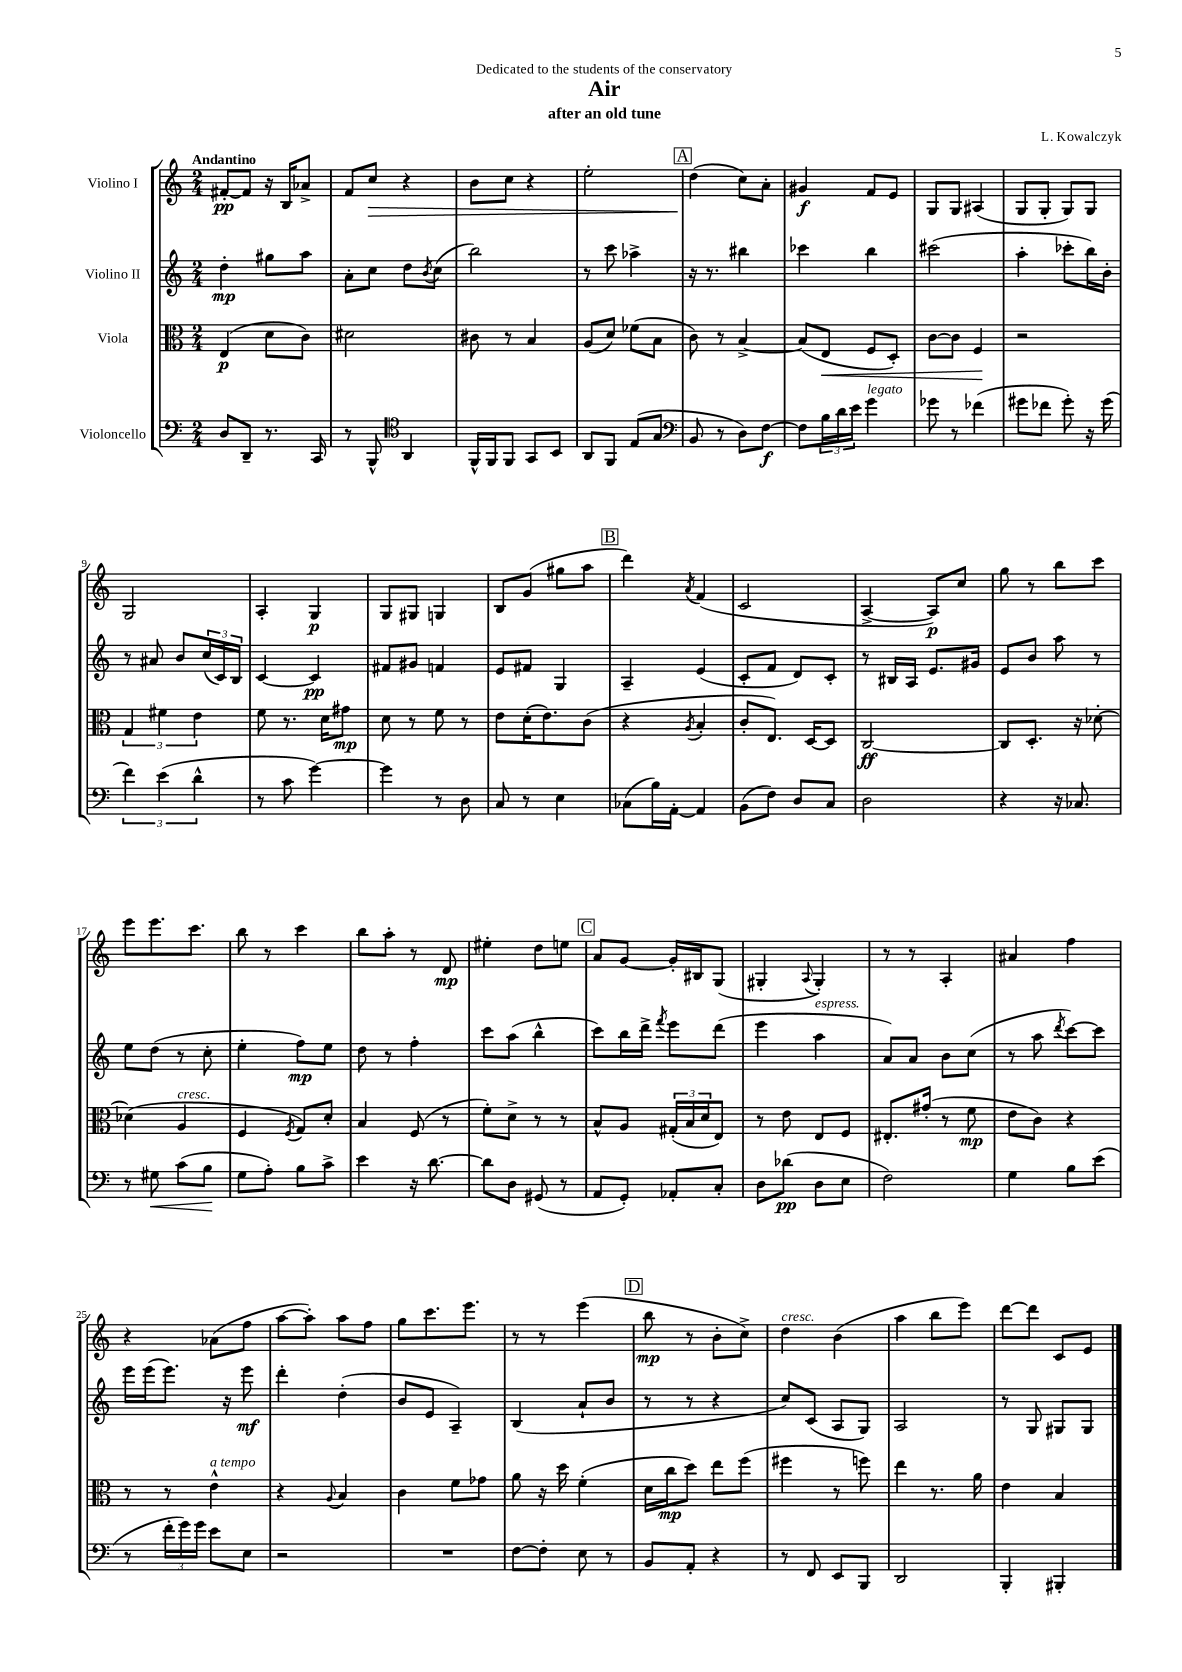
\header { title = "Air" composer = "L. Kowalczyk" subtitle = "after an old tune" dedication = "Dedicated to the students of the conservatory" }
<<
\new StaffGroup <<
\new Staff = "s0" \with { instrumentName = "Violino I" } {
    \clef treble \key c \major \numericTimeSignature \time 2/4 \tempo "Andantino"
    fis'8~-.\pp fis'8 r16 b16 aes'8-> |
    f'8 c''8\> r4 |
    b'8 c''8 r4 |
    e''2-. |
    \mark \markup { \box "A" } d''4\!( c''8) a'8-. |
    gis'4\f f'8 e'8 |
    g8 g8 ais4( |
    g8 g8-. g8) g8 |
    g2 |
    a4-. g4\p |
    g8 gis8 g4 |
    b8 g'8( gis''8 a''8 |
    \mark \markup { \box "B" } d'''4) \acciaccatura { a'8 } f'4( |
    c'2 |
    a4~-> a8\p) c''8 |
    g''8 r8 b''8 c'''8 |
    e'''8 e'''8. c'''8. |
    b''8 r8 c'''4 |
    b''8 a''8-. r8 d'8\mp |
    eis''4-. d''8 e''8 |
    \mark \markup { \box "C" } a'8 g'8~ g'16-. bis16 g8( |
    gis4-. \appoggiatura { a8 } gis4-.) |
    r8 r8 a4-. |
    ais'4 f''4 |
    r4 aes'8( f''8 |
    a''8~ a''8-.) a''8 f''8 |
    g''8 c'''8. e'''8. |
    r8 r8 e'''4( |
    \mark \markup { \box "D" } b''8\mp r8 b'8-. c''8->) |
    d''4^\markup { \italic "cresc." } b'4( |
    a''4 b''8 e'''8) |
    d'''8~ d'''8 c'8 e'8 \bar "|." |
}
\new Staff = "s1" \with { instrumentName = "Violino II" } {
    \clef treble \key c \major \numericTimeSignature \time 2/4
    d''4-.\mp gis''8 a''8 |
    a'8-. c''8 d''8 \acciaccatura { b'8 } c''8( |
    b''2) |
    r8 c'''8 aes''4-> |
    \mark \markup { \box "A" } r16 r8. bis''4 |
    ces'''4 b''4 |
    cis'''2( |
    a''4-. ces'''8-. b''16) b'16-. |
    r8 ais'8 b'8 \tuplet 3/2 { c''16( c'16) b16 } |
    c'4~ c'4\pp |
    fis'8 gis'8 f'4 |
    e'8 fis'8 g4 |
    \mark \markup { \box "B" } a4-- e'4( |
    c'8-. f'8 d'8) c'8-. |
    r8 bis16 a16 e'8. gis'16 |
    e'8 b'8 a''8 r8 |
    e''8 d''8( r8 c''8-. |
    e''4-. f''8\mp) e''8 |
    d''8 r8 f''4-. |
    c'''8 a''8( b''4-^ |
    \mark \markup { \box "C" } c'''8) b''16 d'''16-> \acciaccatura { f'''8 } e'''8 d'''8( |
    e'''4 a''4^\markup { \italic "espress." } |
    a'8) a'8 b'8 c''8( |
    r8 a''8 \acciaccatura { d'''8 } c'''8~) c'''8 |
    e'''16 e'''16( e'''8.) r16 e'''8\mf |
    d'''4-. d''4-.( |
    b'8 e'8 a4--) |
    b4( a'8-! b'8 |
    \mark \markup { \box "D" } r8 r8 r4 |
    c''8) c'8( a8 g8) |
    a2 |
    r8 g8 gis8 gis8 \bar "|." |
}
\new Staff = "s2" \with { instrumentName = "Viola" } {
    \clef alto \key c \major \numericTimeSignature \time 2/4
    e4\p( d'8 c'8) |
    dis'2 |
    cis'8 r8 b4 |
    a8( d'8) fes'8( b8 |
    \mark \markup { \box "A" } c'8) r8 b4~-> |
    b8( e8\< f8 d8-.) |
    c'8~ c'8 f4\! |
    r2 |
    \tuplet 3/2 { g4 fis'4 e'4 } |
    f'8 r8. d'16 gis'8\mp |
    d'8 r8 f'8 r8 |
    e'8 d'16-.( e'8.) c'8( |
    \mark \markup { \box "B" } r4 \acciaccatura { a8 } b4-. |
    c'8-. e8.) d16~ d8 |
    c2~\ff |
    c8 d8.-. r16 des'8~-. |
    des'4( a4^\markup { \italic "cresc." } |
    f4 \acciaccatura { f8 } g8) d'8-. |
    b4 f8( r8 |
    f'8-.) d'8-> r8 r8 |
    \mark \markup { \box "C" } b8-^ a8 \tuplet 3/2 { gis16-.( b16 d'16 } e8) |
    r8 e'8 e8 f8 |
    eis8.-. gis'16-.( r8 f'8\mp |
    e'8 c'8) r4 |
    r8 r8 e'4-^^\markup { \italic "a tempo" } |
    r4 \appoggiatura { a8 } b4 |
    c'4 f'8 ges'8 |
    a'8 r16 d''16 f'4-.( |
    \mark \markup { \box "D" } d'16 c''16\mp d''8) e''8 f''8( |
    fis''4 r8 f''8) |
    e''4 r8. a'16 |
    e'4 b4 \bar "|." |
}
\new Staff = "s3" \with { instrumentName = "Violoncello" } {
    \clef bass \key c \major \numericTimeSignature \time 2/4
    d8 d,8-- r8. c,16 |
    r8 b,,8-^ \clef tenor a,4 |
    f,16-^ f,16 f,8 g,8 b,8 |
    a,8 f,8 e8( g8 |
    \mark \markup { \box "A" } \clef bass b,8 r8 d8) f8~\f |
    f8 \tuplet 3/2 { b16 d'16 e'16 } g'4^\markup { \italic "legato" } |
    ges'8 r8 fes'4( |
    gis'8 fes'8 gis'8-.) r16 gis'16( |
    \tuplet 3/2 { f'4) e'4( d'4-^ } |
    r8 c'8 g'4~) |
    g'4 r8 d8 |
    c8 r8 e4 |
    \mark \markup { \box "B" } ces8( b16) a,16~-. a,4 |
    b,8( f8) d8 c8 |
    d2 |
    r4 r16 ces8. |
    r8 gis8\< c'8( b8\! |
    g8 a8-.) b8 c'8-> |
    e'4 r16 d'8.~ |
    d'8 d8 gis,8( r8 |
    \mark \markup { \box "C" } a,8 g,8-.) aes,8-. c8-. |
    d8 des'8\pp( d8 e8 |
    f2) |
    g4 b8 e'8( |
    r8 \tuplet 3/2 { f'16-. g'16) g'16 } e'8 e8 |
    r2 |
    R2 |
    f8~ f8-. e8 r8 |
    \mark \markup { \box "D" } b,8 a,8-. r4 |
    r8 f,8 e,8 b,,8 |
    d,2 |
    b,,4-. bis,,4-. \bar "|." |
}
>>
>>
